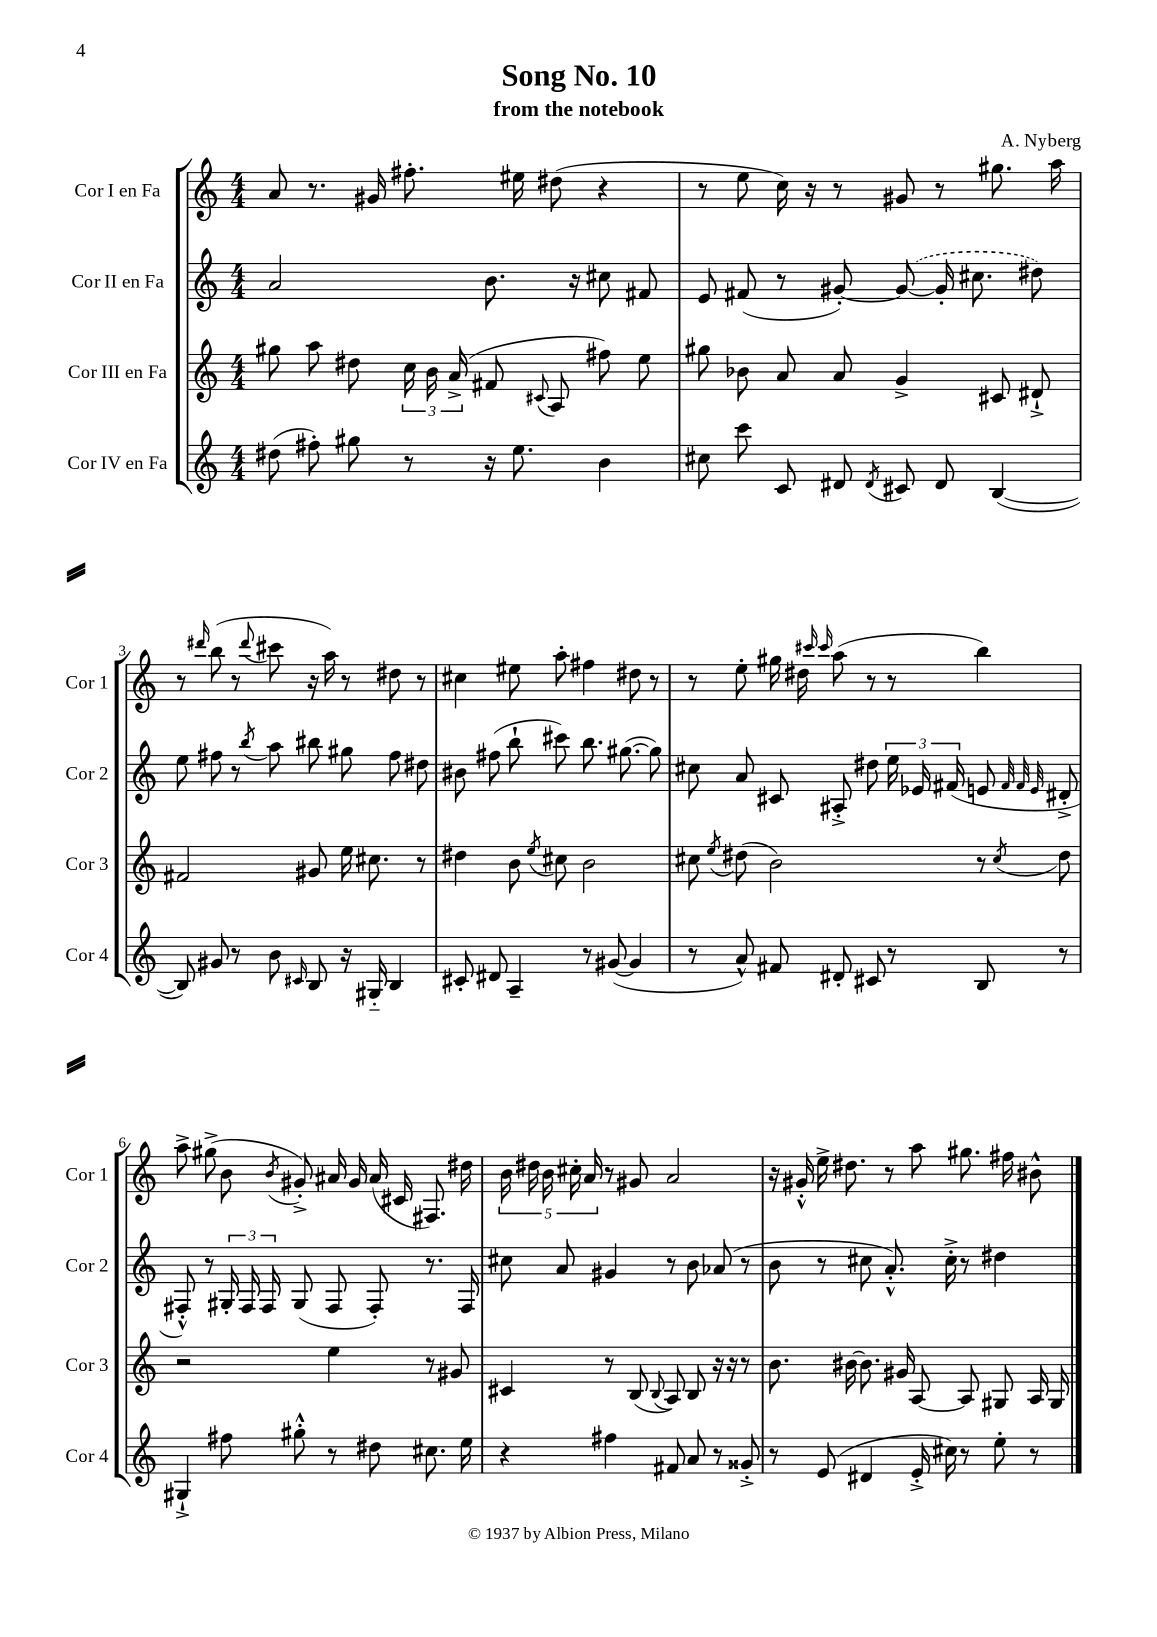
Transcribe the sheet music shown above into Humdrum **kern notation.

**kern	**kern	**kern	**kern
*part4	*part3	*part2	*part1
*staff4	*staff3	*staff2	*staff1
*I"Cor IV en Fa	*I"Cor III en Fa	*I"Cor II en Fa	*I"Cor I en Fa
*I'Cor 4	*I'Cor 3	*I'Cor 2	*I'Cor 1
*clefG2	*clefG2	*clefG2	*clefG2
*k[]	*k[]	*k[]	*k[]
*M4/4	*M4/4	*M4/4	*M4/4
=1	=1	=1	=1
(8dd#X\	8gg#X\	2a/	8a/
8ff#X'\)	8aa\	.	8.r
8gg#X\	8dd#X\	.	.
.	.	.	16g#X/
8r	24cc\	.	8.ff#X'\
.	24b\	.	.
.	(24a^/	.	.
16r	8f#X/	8.b\	.
8.ee\	.	.	16ee#X\
.	8qqc#X/	.	.
.	8A/	.	(8dd#X\
.	.	16r	.
4b\	8ff#X\)	8cc#X\	4r
.	8ee\	8f#X/	.
=2	=2	=2	=2
8cc#X\	8gg#X\	8e/	8r
8ccc\	8b-X\	(8f#X/	8ee\
8c/	8a/	8r	16cc\)
.	.	.	16r
8d#X/	8a/	[8g#X'/)	8r
8qd#/	.	.	.
8c#X/	4g^/	(8g#/_	8g#X/
8d#/	.	16g#'/]	8r
.	.	8.cc#X\	.
([4B/	8c#X/	.	8.gg#X\
.	8d#X`^/	8dd#X\)	.
.	.	.	16aa\
!!LO:LB:g=z
=3	=3	=3	=3
8B/])	2f#X/	8ee\	8r
.	.	.	16qqddd#X/
8g#X/	.	8ff#X\	(8bb\
8r	.	8r	8r
.	.	8qbb/	8qqddd#/
8b\	.	8aa\	8ccc#X\
16qqc#X/	.	.	.
8B/	8g#X/	8bb#X\	16r
.	.	.	16aa\)
16r	16ee\	8gg#X\	8r
16G#X/	8.cc#X\	.	.
4B/	.	8ff#\	8dd#X\
.	8r	8dd#X\	8r
=4	=4	=4	=4
8c#X'/	4dd#X\	8b#X\	4cc#X\
8d#X/	.	(8ff#X\	.
4A~/	8b\	8bb`\	8ee#X\
.	8qee/	.	.
.	8cc#X\	8ccc#X\)	8aa'\
8r	2b\	8.bb\	4ff#X\
([8g#X/	.	.	.
.	.	([8.gg#X\	.
4g#/]	.	.	8dd#X\
.	.	8gg#\])	8r
=5	=5	=5	=5
8r	8cc#X\	8cc#X\	8r
.	8qee/	.	.
8a^^/)	(8dd#X\	8a/	8ee'\
8f#X/	2b\)	8c#X/	16gg#X\
.	.	.	16dd#X\
.	.	.	16qqccc#X/
.	.	.	16qqccc#/
8d#X'/	.	8A#X'^/	(8aa\
8c#X/	.	8dd#X\	8r
8r	.	24ee\	8r
.	.	24e-X/	.
.	.	(24f#X/	.
8B/	8r	8en/	4bb\)
.	.	32qqf#/	.
.	.	32qqf#/	.
.	8qcc#/	32qqe/	.
8r	8dd#\	8d#X'^/	.
!!LO:LB:g=z
=6	=6	=6	=6
4G#X`^/	2r	8F#X'^^/)	8aa^\
.	.	8r	(8gg#X^\
8ff#X\	.	24G#X'/	8b\
.	.	24F#/	.
.	.	24F#/	.
.	.	.	8qb/
8gg#X'^^\	.	(8G#/	8g#X'^/)
8r	4ee\	8F#/	16a#X/
.	.	.	16g#/
8dd#X\	.	8F#'/)	(16a#/
.	.	.	16c#X/
8.cc#X\	8r	8.r	8.F#X/)
.	8g#X/	.	.
16ee\	.	16F#/	16dd#X\
=7	=7	=7	=7
4r	4c#X/	8cc#X\	20b\
.	.	.	20dd#X\
.	.	.	20b\
.	.	8a/	.
.	.	.	20cc#X'\
.	.	.	20a/
4ff#X\	8r	4g#X/	8r
.	(8B/	.	8g#X/
.	8qqB/	.	.
8f#X/	8A/)	8r	2a/
8a/	8B/	8b\	.
8r	16r	(8a-X/	.
.	16r	.	.
8g##X'^/	8r	8r	.
=8	=8	=8	=8
8r	8.b\	8b\	16r
.	.	.	16g#X'^^/
(8e/	.	8r	16ee^\
.	[16b#X\	.	8.dd#X\
4d#X/	8.b#\]	8cc#X\	.
.	.	8.a'^^/)	8r
.	16g#X/	.	.
16e'^/	[8A/	.	8aa\
16cc#X\)	.	16cc#'^\	.
8r	8A/]	8r	8.gg#X\
8ee'\	8G#X/	4dd#X\	.
.	.	.	16ff#X\
8r	16A/	.	8b#X^^\
.	16G#/	.	.
==	==	==	==
*-	*-	*-	*-
